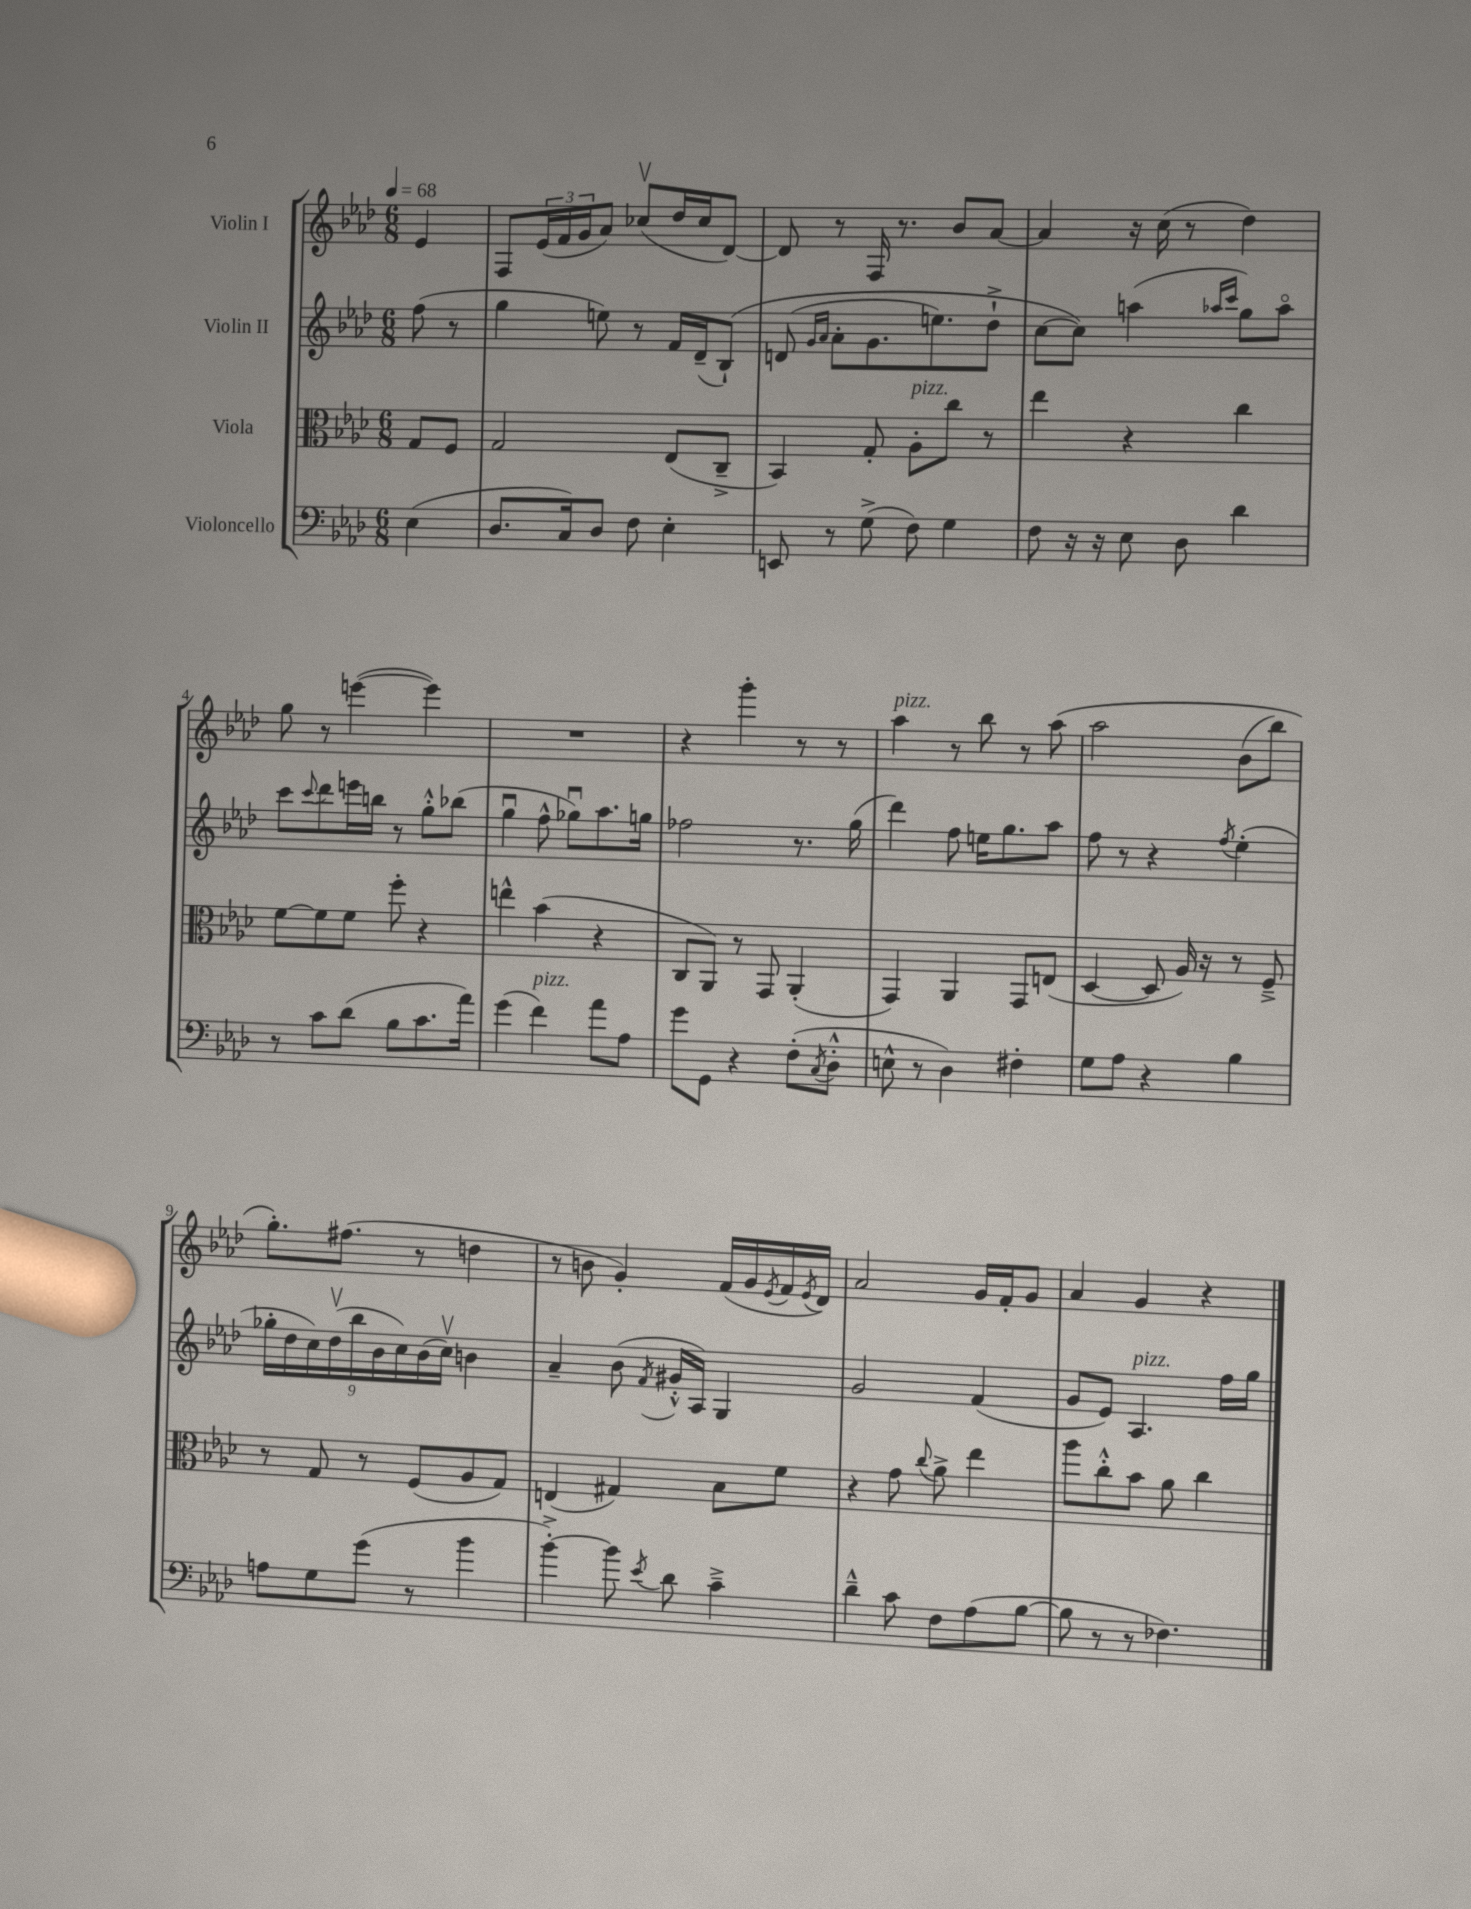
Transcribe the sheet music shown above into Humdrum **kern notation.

**kern	**kern	**kern	**kern
*staff4	*staff3	*staff2	*staff1
*clefF4	*clefC3	*clefG2	*clefG2
*k[b-e-a-d-]	*k[b-e-a-d-]	*k[b-e-a-d-]	*k[b-e-a-d-]
*M6/8	*M6/8	*M6/8	*M6/8
*MM68	*MM68	*MM68	*MM68
(4E-	8G	(8ff	4e-
.	8F	8r	.
=	=	=	=
8.D-	2G	4gg	8F
.	.	.	(24e-
.	.	.	24f
16C)	.	.	.
.	.	.	24g
8D-	.	8ee)	8a-)
8F	.	8r	(8cc-v
4E-'	(8E-	16f	16dd-
.	.	(16d-~	16cc-
.	8C~^	&(8B-`)	[8d-)
=	=	=	=
8EE	4BB-)	(8d	8d-]
.	.	16qqg	.
.	.	16qqa-	.
8r	.	8a-'	8r
(8G^	8G'	8.g	16F
.	.	.	8.r
8F)	8A-'	.	.
.	.	8.ee)	.
4G	8cc	.	8b-
.	8r	8dd-`^	[8a-
=	=	=	=
8F	4ee-	[8cc	4a-]
16r	.	8cc]&)	.
16r	.	.	.
8E-	4r	(4aa	16r
.	.	.	(16cc
8D-	.	.	8r
.	.	16qqaa-	.
.	.	16qqccc	.
4d-	4cc	8gg)	4dd-)
.	.	8aa-o	.
=	=	=	=
8r	[8f	8ccc	8gg
.	.	8qqccc	.
8c	8f]	8ddd-	8r
(8d-	8f	16eee	([4eee
.	.	16bb	.
8B-	8ff'	8r	.
8.c	4r	8gg'^^	4eee])
.	.	(8bb-	.
16a-)	.	.	.
=	=	=	=
(4g	4ee^^	4ggu	2.r
4f)	(4b-	8ff^^	.
.	.	8gg-u)	.
8a-	4r	8.aa-	.
8A-	.	.	.
.	.	16gg	.
=	=	=	=
8g	8C	2ff-	4r
8GG	8AA-)	.	.
4r	8r	.	4ggg'
.	8GG	.	.
(8F'	(4AA-'	8.r	8r
8qC	.	.	.
8D-'^^	.	.	8r
.	.	(16gg	.
=	=	=	=
8E^^	4GG)	4ddd-)	4aa-
8r	.	.	.
4D-)	4AA-	8ff	8r
.	.	16ee	8bb-
.	.	8.gg	.
4F#'	8GG	.	8r
.	(8E	8aa-	&(8aa-
=	=	=	=
8G	[4D-	8ff	2aa-
8A-	.	8r	.
4r	8D-]	4r	.
.	16A-)	.	.
.	16r	.	.
.	.	8qff	.
4B-	8r	(4ee-'	(8b-
.	8F~^	.	8bb-)
=	=	=	=
8A	8r	18gg-'	8.gg'&)
.	.	18dd-	.
.	.	18cc)	.
8G	8G	.	.
.	.	(18dd-v	.
.	.	.	(8.ff#
.	.	18bb-	.
(8g	8r	.	.
.	.	18b-	.
.	.	18cc)	.
8r	(8F	.	8r
.	.	(18b-	.
.	.	18ccv)	.
4b-	8A-	4b	4dd
.	8G)	.	.
=	=	=	=
[4b-'^)	(4E	4a-~	8r
.	.	.	8b
8b-]	4G#)	(8b-	4g')
8qe-	.	8qf	.
8d-	.	16g#'^^	.
.	.	16A-)	.
4c~^	8B-	4G	(16f
.	.	.	16g
.	.	.	8qe-
.	8f	.	16f
.	.	.	8qe-
.	.	.	16d-)
=	=	=	=
4d-~^^	4r	2g	2a-
8c	8g	.	.
.	8qqcc	.	.
8F	8a-^	.	.
(8A-	4ee-	(4f	16g
.	.	.	16f'
[8B-	.	.	8g
=	=	=	=
8B-]	8aa-	8g	4a-
8r	8cc'^^	8e-)	.
8r	8b-	4.A-	4g
4.F-)	8a-	.	.
.	4cc	.	4r
.	.	16ff	.
.	.	16gg	.
==	==	==	==
*-	*-	*-	*-
